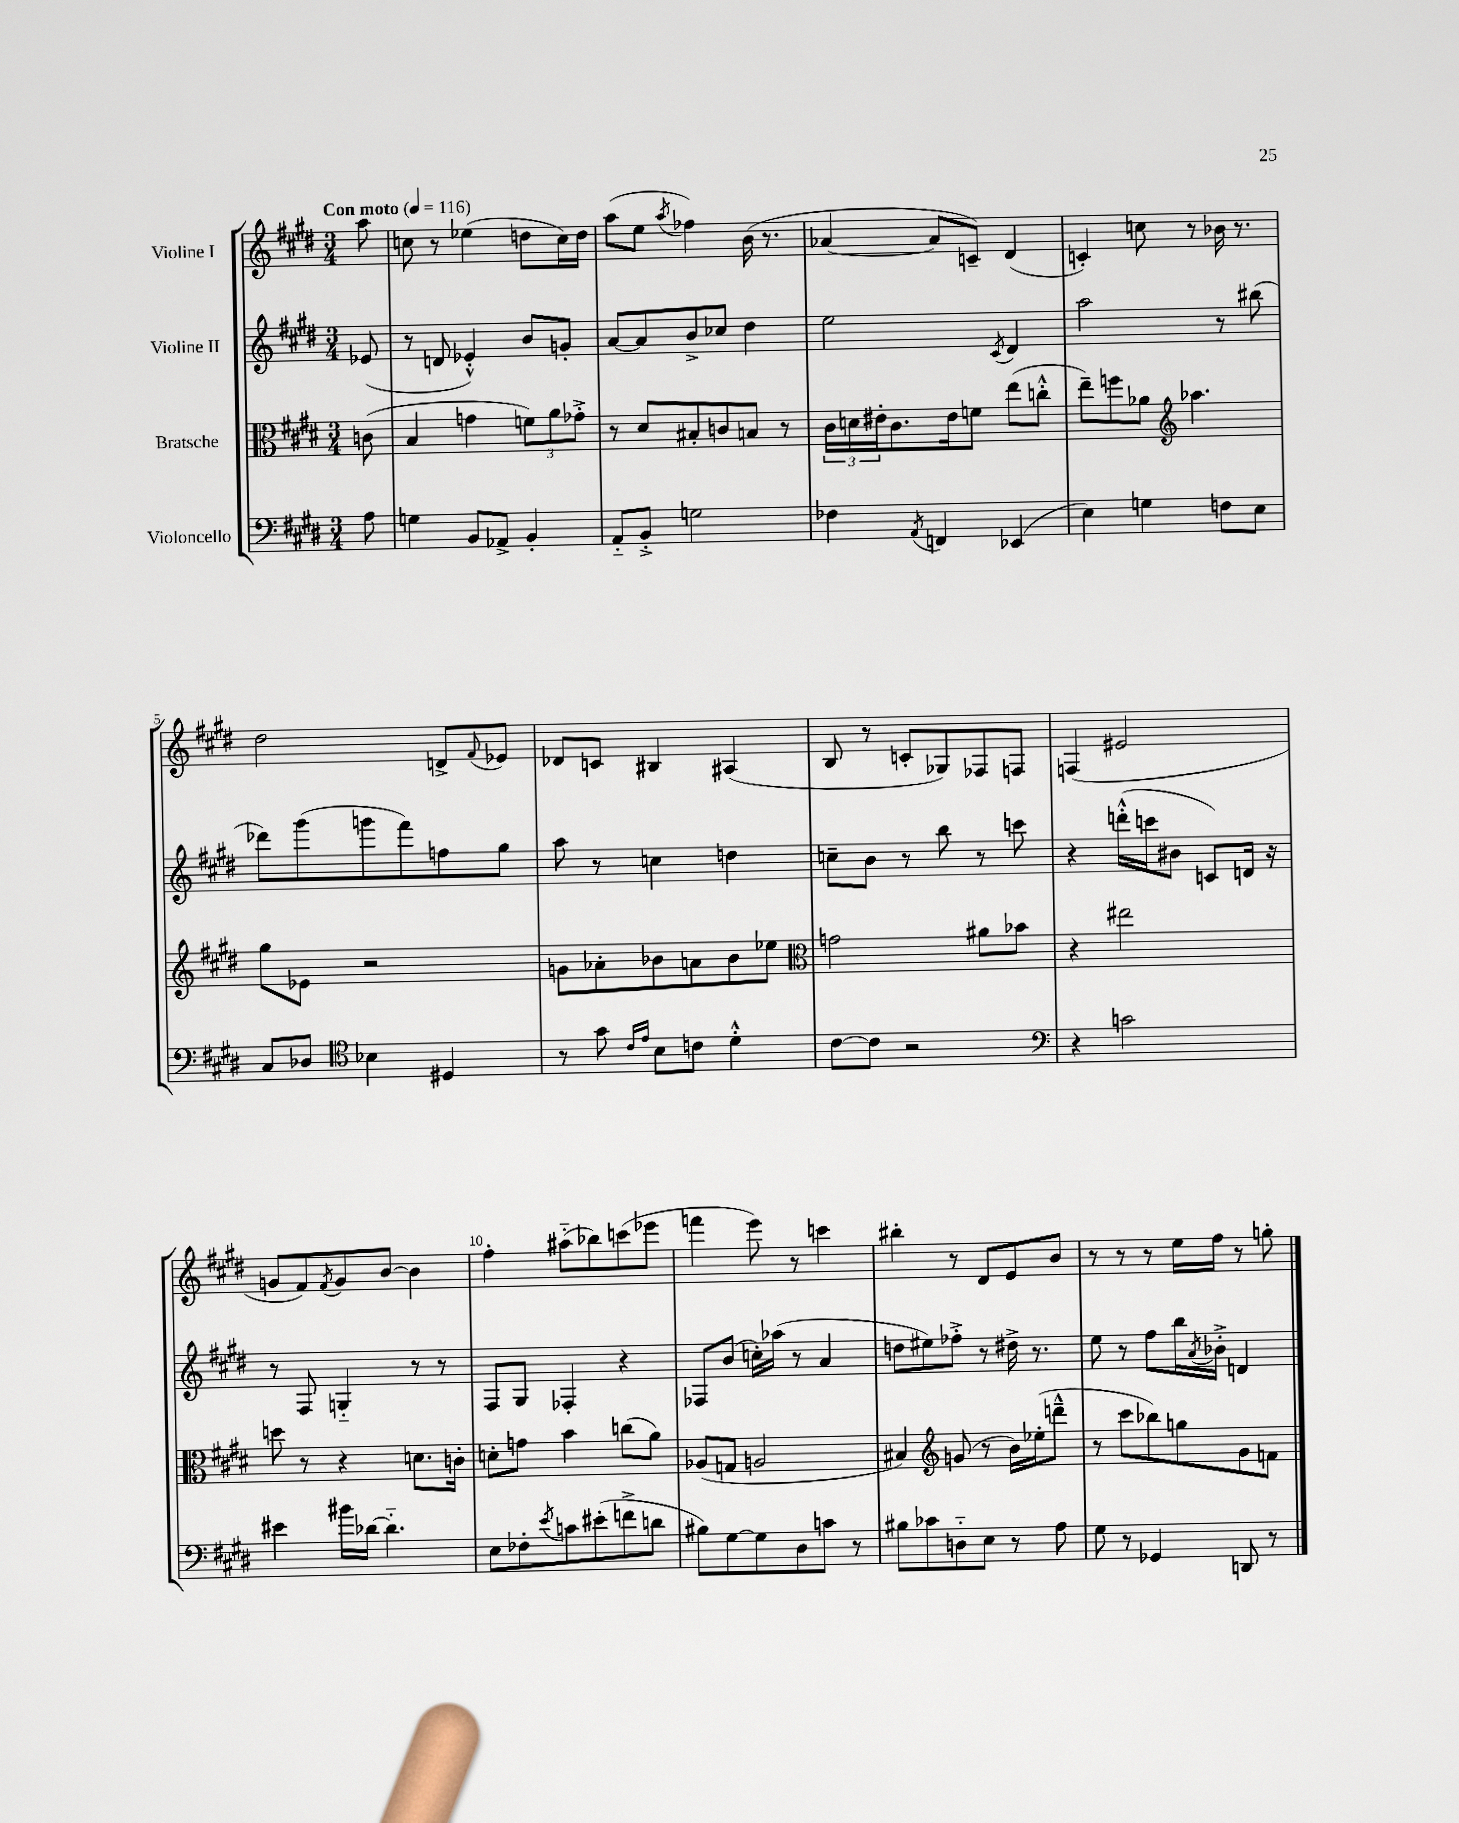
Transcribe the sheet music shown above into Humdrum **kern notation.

**kern	**kern	**kern	**kern
*staff4	*staff3	*staff2	*staff1
*clefF4	*clefC3	*clefG2	*clefG2
*k[f#c#g#d#]	*k[f#c#g#d#]	*k[f#c#g#d#]	*k[f#c#g#d#]
*M3/4	*M3/4	*M3/4	*M3/4
*MM116	*MM116	*MM116	*MM116
8A	(8c	(8e-	8aa
=	=	=	=
4G	4B	8r	8cc
.	.	8d	8r
8BB	4g	4e-'^^)	(4ee-
8AA-^	.	.	.
4BB'	12f)	8b	8dd
.	12a	.	.
.	.	8g'	16cc)
.	12g-'^	.	.
.	.	.	16dd
=	=	=	=
8AA'~	8r	[8a	(8aa
8BB'^	8d#	8a]	8ee
.	.	.	8qaa
2G	8B#'	8b^	4ff-)
.	8c	8cc-	.
.	8B	4dd#	(16b
.	.	.	8.r
.	8r	.	.
=	=	=	=
4F-	24c#	2ee	[4a-
.	24d	.	.
.	24e#'	.	.
.	8.c#	.	.
8qAA	.	.	.
4FF	.	.	8a-]
.	16e#	.	.
.	8f	.	8c~)
.	.	8qc#	.
(4EE-	(8ee	4d#	(4d#
.	8cc'^^	.	.
=	=	=	=
4E)	8ee~)	2aa	4c')
.	8ff	.	.
4G	8a-	.	8cc
*	*clefG2	*	*
.	4.aa-	.	8r
8F	.	8r	16b-
.	.	.	8.r
8E	.	(8bb#	.
=	=	=	=
8C#	8gg#	8ddd-)	2dd#
8D-	8e-	(8ggg#	.
*clefC4	*	*	*
4B-	2r	8ggg	.
.	.	8fff#)	.
4D#	.	8ff	8d^
.	.	.	8qqf#
.	.	8gg#	8e-
=	=	=	=
8r	8g	8aa	8d-
8g#	8a-'	8r	8c
16qqc#	.	.	.
16qqe	.	.	.
8B	8b-	4cc	4B#
8c	8a	.	.
4d#'^^	8b-	4dd	(4A#
.	8ee-	.	.
=	=	=	=
*	*clefC3	*	*
[8c#	2g	8cc~	8B
8c#]	.	8b	8r
2r	.	8r	8c'
.	.	8bb	8G-)
.	8a#	8r	8F-
.	8b-	8ccc	8F
=	=	=	=
*clefF4	*	*	*
4r	4r	4r	(4F
2c	2ee#	(16ddd'^^	2e#
.	.	16ccc	.
.	.	8b#	.
.	.	8c)	.
.	.	16d	.
.	.	16r	.
=	=	=	=
4e#	8dd	8r	8g
.	8r	8F#	8f#)
.	.	.	8qf#
16b#	4r	4G'~	8g
[16d-	.	.	.
4.d-'~]	.	.	[8b
.	8.d	8r	4b]
.	.	8r	.
.	16c'	.	.
=	=	=	=
8E	8d'	8F#	4ff#'
8F-'	8g	8G#	.
8qe	.	.	.
8c	4b	4F-'	(8aa#'~
(8e#'	.	.	8bb-)
8f^	(8cc	4r	(8ccc
8d	8a)	.	8eee-
=	=	=	=
8B#)	(8A-	8F-	4fff
[8G#	8G	(8b	.
8G#]	2A	16cc')	8eee)
.	.	(16aa-	.
8D#	.	8r	8r
8c	.	4a	4ccc
8r	.	.	.
=	=	=	=
8B#	4B#)	8dd	4bb#'
8c-	.	8ee#)	.
*	*clefG2	*	*
8D'~	(8g	8ff-'^	8r
8E	8r	8r	8d#
8r	16b)	16dd#^	8e
.	(16ee-'	8.r	.
8A	8ddd~^^	.	8b
=	=	=	=
8G#	8r	8ee	8r
8r	8ccc#	8r	8r
4GG-	8bb-)	8ff#	8r
.	8gg	16bb	16ee
.	.	8qa	.
.	.	16b-'^	16ff#
8DD	8g#	4d	8r
8r	8f	.	8gg'
==	==	==	==
*-	*-	*-	*-
